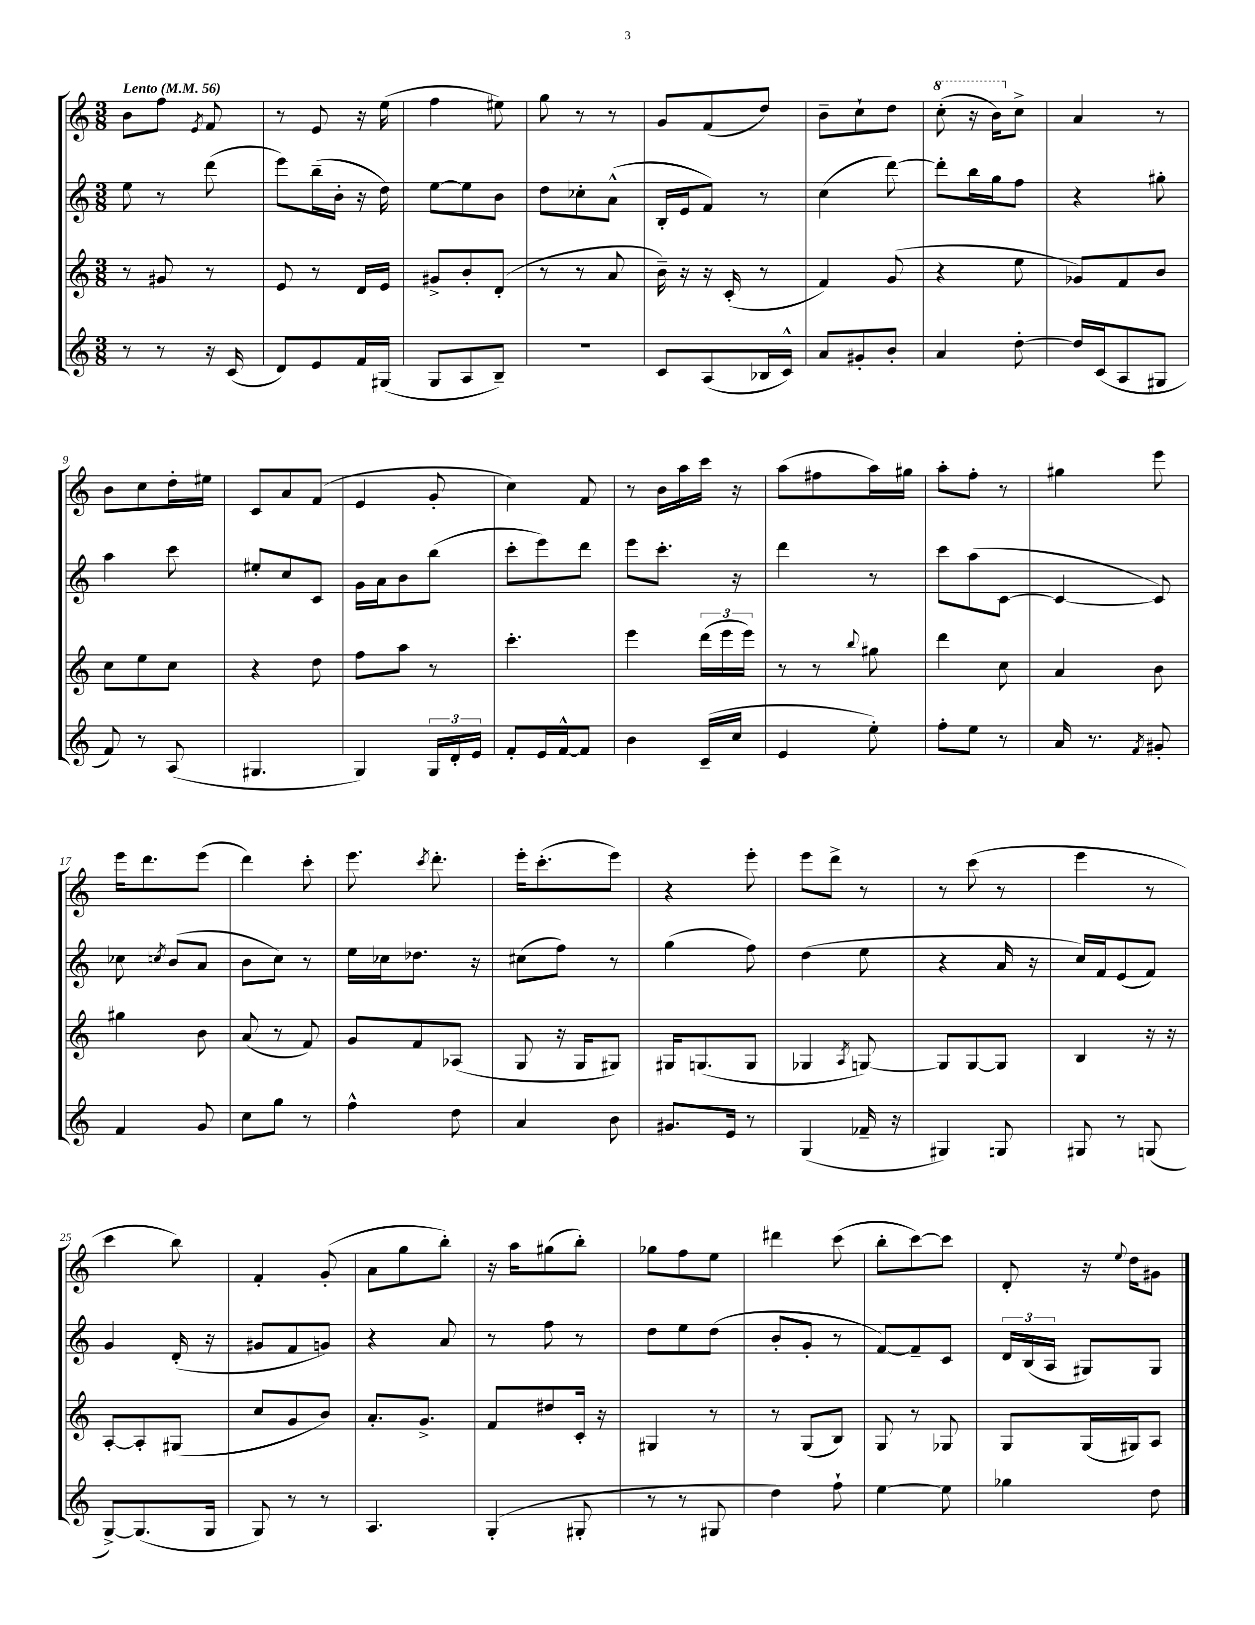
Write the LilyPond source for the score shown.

<<
\new StaffGroup <<
\new Staff = "s0" {
    \clef treble \key c \major \numericTimeSignature \time 3/8 \tempo "Lento" 4 = 56
    \autoBeamOff b'8[ f''8] \acciaccatura { e'8 } f'8 |
    r8 e'8 r16 e''16( |
    f''4 eis''8) |
    g''8 r8 r8 |
    g'8[ f'8( d''8]) |
    b'8[-- c''8-! d''8] |
    \ottava #1 c'''8-.( r16 b''16[) \ottava #0 c''8]-> |
    a'4 r8 |
    b'8[ c''8 d''16-. eis''16] |
    c'8[ a'8 f'8]( |
    e'4 g'8-. |
    c''4) f'8 |
    r8 b'16[ a''16 c'''16] r16 |
    a''8[( fis''8 a''16) gis''16] |
    a''8[-. f''8]-. r8 |
    gis''4 e'''8 |
    e'''16[ d'''8. e'''8]( |
    d'''4) c'''8-. |
    e'''8. \acciaccatura { c'''8 } d'''8.-. |
    e'''16[-. c'''8.-.( e'''8]) |
    r4 e'''8-. |
    e'''8[ d'''8]-> r8 |
    r8 c'''8( r8 |
    e'''4 r8 |
    c'''4 b''8) |
    f'4-. g'8-.( |
    a'8[ g''8 b''8]-.) |
    r16 a''16[ gis''8( b''8]-.) |
    ges''8[ f''8 e''8] |
    dis'''4 c'''8( |
    b''8[-. c'''8~) c'''8] |
    d'8-. r16 \appoggiatura { e''8 } d''16[ gis'8] \bar "|." |
}
\new Staff = "s1" {
    \clef treble \key c \major \numericTimeSignature \time 3/8
    \autoBeamOff e''8 r8 d'''8( |
    e'''8[) b''16--( b'16]-. r16 d''16) |
    e''8[~ e''8 b'8] |
    d''8[ ces''8-. a'8]-^( |
    b16[-. e'16 f'8]) r8 |
    c''4( d'''8~) |
    d'''8[-. b''16 g''16 f''8] |
    r4 gis''8-. |
    a''4 c'''8 |
    eis''8[-. c''8 c'8] |
    g'16[ a'16 b'8 b''8]( |
    c'''8[-. e'''8) d'''8] |
    e'''8[ c'''8.]-. r16 |
    d'''4 r8 |
    c'''8[ a''8( c'8]~ |
    c'4~ c'8) |
    ces''8 \acciaccatura { c''8 } b'8[( a'8] |
    b'8[ c''8]) r8 |
    e''16[ ces''16 des''8.] r16 |
    cis''8[( f''8]) r8 |
    g''4( f''8) |
    d''4( e''8 |
    r4 a'16 r16 |
    c''16[) f'16 e'8( f'8]) |
    g'4 d'16-.( r16 |
    gis'8[ f'8 g'8]) |
    r4 a'8 |
    r8 f''8 r8 |
    d''8[ e''8 d''8]( |
    b'8[-. g'8]-. r8 |
    f'8[~) f'8-- c'8] |
    \tuplet 3/2 { d'16[ b16( a16] } gis8[) gis8] \bar "|." |
}
\new Staff = "s2" {
    \clef treble \key c \major \numericTimeSignature \time 3/8
    \autoBeamOff r8 gis'8 r8 |
    e'8 r8 d'16[ e'16] |
    gis'8[-> b'8-. d'8]-.( |
    r8 r8 a'8 |
    b'16--) r16 r16 c'16-.( r8 |
    f'4) g'8( |
    r4 e''8 |
    ges'8[) f'8 b'8] |
    c''8[ e''8 c''8] |
    r4 d''8 |
    f''8[ a''8] r8 |
    c'''4.-. |
    e'''4 \tuplet 3/2 { d'''16[( e'''16 e'''16]) } |
    r8 r8 \appoggiatura { b''8 } gis''8 |
    d'''4 c''8 |
    a'4 b'8 |
    gis''4 b'8 |
    a'8( r8 f'8) |
    g'8[ f'8 aes8]( |
    g8 r16 g16[ gis8]) |
    gis16[ g8.( g8] |
    ges4 \acciaccatura { a8 } g8~) |
    g8[ g8~ g8] |
    b4 r16 r16 |
    a8[~-. a8-. gis8]( |
    c''8[ g'8 b'8]) |
    a'8.[-. g'8.]-> |
    f'8[ dis''8 c'16]-. r16 |
    gis4 r8 |
    r8 g8[( b8]) |
    g8 r8 ges8 |
    g8[ g16( gis16) a8] \bar "|." |
}
\new Staff = "s3" {
    \clef treble \key c \major \numericTimeSignature \time 3/8
    \autoBeamOff r8 r8 r16 c'16( |
    d'8[) e'8 f'16 gis16]( |
    g8[ a8 b8]--) |
    R4. |
    c'8[ a8( bes16 c'16]-^) |
    a'8[ gis'8-. b'8]-. |
    a'4 d''8~-. |
    d''16[ c'16( a8 gis8] |
    f'8) r8 a8( |
    gis4. |
    g4) \tuplet 3/2 { g16[ d'16-. e'16] } |
    f'8[-. e'16 f'16~-^ f'8] |
    b'4 c'16[--( c''16] |
    e'4 e''8-.) |
    f''8[-. e''8] r8 |
    a'16 r8. \acciaccatura { f'8 } gis'8-. |
    f'4 g'8 |
    c''8[ g''8] r8 |
    f''4-^ d''8 |
    a'4 b'8 |
    gis'8.[ e'16] r8 |
    g4( fes'16-- r16 |
    gis4) g8 |
    gis8 r8 g8( |
    g8[~->) g8.( g16] |
    g8) r8 r8 |
    a4. |
    g4-.( gis8-. |
    r8 r8 gis8 |
    d''4) f''8-! |
    e''4~ e''8 |
    ges''4 d''8 \bar "|." |
}
>>
>>
